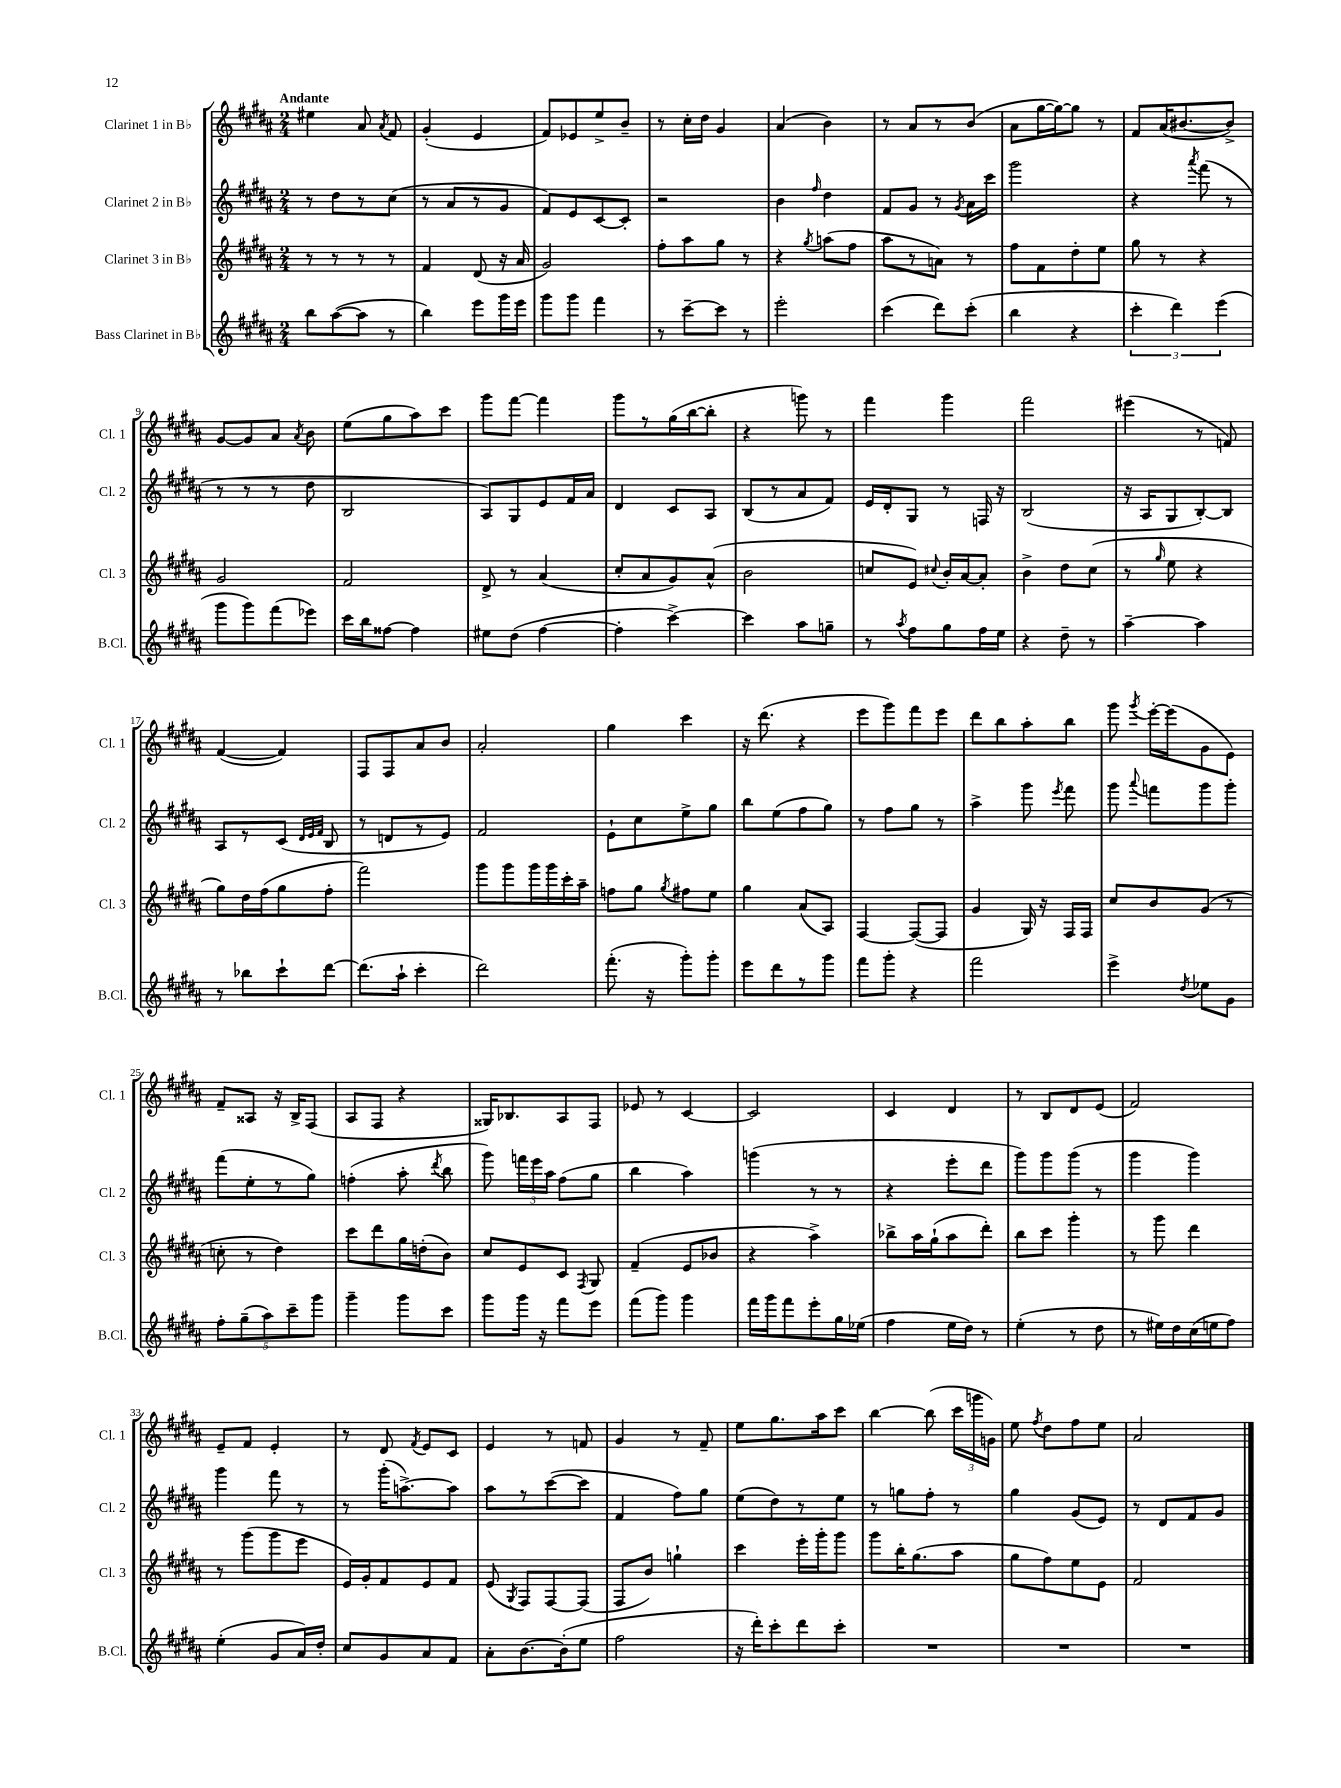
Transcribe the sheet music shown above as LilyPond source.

<<
\new StaffGroup <<
\new Staff = "s0" \with { instrumentName = "Clarinet 1 in Bb" shortInstrumentName = "Cl. 1" } {
    \clef treble \key b \major \numericTimeSignature \time 2/4 \tempo "Andante"
    \autoBeamOff eis''4 ais'8 \acciaccatura { ais'8 } fis'8 |
    gis'4-.( e'4 |
    fis'8[) ees'8 e''8-> b'8]-- |
    r8 cis''16[-. dis''16] gis'4 |
    ais'4( b'4) |
    r8 ais'8[ r8 b'8]( |
    ais'8[ gis''16~ gis''16~) gis''8] r8 |
    fis'8[ ais'16( bis'8.~ bis'8]->) |
    gis'8[~ gis'8 ais'8] \acciaccatura { ais'8 } b'8 |
    e''8[( gis''8 ais''8) cis'''8] |
    gis'''8[ fis'''8]~ fis'''4 |
    gis'''8[ r8 gis''16( b''16~ b''8]-. |
    r4 g'''8) r8 |
    fis'''4 gis'''4 |
    fis'''2 |
    eis'''4( r8 f'8) |
    fis'4~( fis'4) |
    fis8[ fis8 ais'8 b'8] |
    ais'2-. |
    gis''4 cis'''4 |
    r16 dis'''8.( r4 |
    e'''8[ gis'''8) fis'''8 e'''8] |
    dis'''8[ b''8 ais''8-. b''8] |
    gis'''8 \acciaccatura { gis'''8 } e'''16[~-. e'''16( gis'8 e'8]) |
    fis'8[-- aisis8] r16 b16[-> fis8]( |
    ais8[ fis8] r4 |
    gisis16[) bes8. ais8 fis8] |
    ees'8 r8 cis'4~ |
    cis'2 |
    cis'4 dis'4 |
    r8 b8[ dis'8 e'8]( |
    fis'2) |
    e'8[-- fis'8] e'4-. |
    r8 dis'8 \acciaccatura { fis'8 } e'8[ cis'8] |
    e'4 r8 f'8 |
    gis'4 r8 fis'8-- |
    e''8[ gis''8. ais''16 cis'''8] |
    b''4~ b''8( \tuplet 3/2 { cis'''16[ g'''16 g'16]) } |
    e''8 \acciaccatura { fis''8 } dis''8[ fis''8 e''8] |
    ais'2 \bar "|." |
}
\new Staff = "s1" \with { instrumentName = "Clarinet 2 in Bb" shortInstrumentName = "Cl. 2" } {
    \clef treble \key b \major \numericTimeSignature \time 2/4
    \autoBeamOff r8 dis''8[ r8 cis''8]( |
    r8 ais'8[ r8 gis'8] |
    fis'8[) e'8 cis'8~ cis'8]-. |
    r2 |
    b'4 \grace { fis''16 } dis''4 |
    fis'8[ gis'8] r8 \acciaccatura { gis'8 } ais'16[ cis'''16] |
    gis'''2 |
    r4 \acciaccatura { ais'''8 } fis'''8( r8 |
    r8 r8 r8 dis''8 |
    b2 |
    ais8[) gis8 e'8 fis'16 ais'16] |
    dis'4 cis'8[ ais8] |
    b8[( r8 ais'8 fis'8]) |
    e'16[ dis'16-. gis8] r8 f16 r16 |
    b2( |
    r16 ais16[ gis8 b8~-.) b8] |
    ais8[ r8 cis'8]( \grace { dis'32[ e'32 fis'32] } b8 |
    r8 d'8[ r8 e'8]) |
    fis'2 |
    e'8[-! cis''8 e''8-> gis''8] |
    b''8[ e''8( fis''8 gis''8]) |
    r8 fis''8[ gis''8] r8 |
    ais''4-> gis'''8 \acciaccatura { e'''8 } fis'''8 |
    gis'''8 \appoggiatura { ais'''8 } f'''8[ gis'''8 gis'''8]-. |
    fis'''8[( e''8-. r8 gis''8]) |
    f''4-.( ais''8-. \acciaccatura { dis'''8 } b''8 |
    gis'''8) \tuplet 3/2 { f'''16[ e'''16 ais''16] } fis''8[( gis''8] |
    b''4 ais''4) |
    g'''4( r8 r8 |
    r4 e'''8[-. dis'''8] |
    gis'''8[) gis'''8 gis'''8]( r8 |
    gis'''4 gis'''4) |
    gis'''4 fis'''8 r8 |
    r8 gis'''16[-.( a''8.~->) a''8] |
    ais''8[ r8 cis'''8~( cis'''8] |
    fis'4 fis''8[) gis''8] |
    e''8[( dis''8) r8 e''8] |
    r8 g''8[ fis''8]-. r8 |
    gis''4 gis'8[( e'8]) |
    r8 dis'8[ fis'8 gis'8] \bar "|." |
}
\new Staff = "s2" \with { instrumentName = "Clarinet 3 in Bb" shortInstrumentName = "Cl. 3" } {
    \clef treble \key b \major \numericTimeSignature \time 2/4
    \autoBeamOff r8 r8 r8 r8 |
    fis'4 dis'8( r16 ais'16 |
    gis'2) |
    fis''8[-. ais''8 gis''8] r8 |
    r4 \acciaccatura { gis''8 } a''8[( fis''8] |
    ais''8[ r8 a'8]) r8 |
    fis''8[ fis'8 dis''8-. e''8] |
    gis''8 r8 r4 |
    gis'2 |
    fis'2 |
    dis'8-> r8 ais'4( |
    cis''8[-. ais'8 gis'8) ais'8]-^( |
    b'2 |
    c''8[ e'8]) \appoggiatura { cis''8 } b'16[-. ais'16~ ais'8]-. |
    b'4-> dis''8[ cis''8]( |
    r8 \grace { gis''16 } e''8 r4 |
    gis''8[) dis''16 fis''16( gis''8 fis''8]-. |
    fis'''2) |
    gis'''8[ gis'''8 gis'''16 gis'''16 cis'''16-. ais''16]-- |
    f''8[ gis''8] \acciaccatura { gis''8 } fis''8[ e''8] |
    gis''4 ais'8[( ais8]) |
    fis4~ fis8[~( fis8] |
    gis'4 gis16) r16 fis16[ fis16] |
    cis''8[ b'8 gis'8]( r8 |
    c''8-. r8 dis''4) |
    cis'''8[ dis'''8 gis''16 d''16-.( b'8]) |
    cis''8[ e'8 cis'8] \acciaccatura { fis8 } gis8 |
    fis'4--( e'8[ bes'8] |
    r4 ais''4->) |
    bes''8[-> ais''16 gis''16-!( ais''8 dis'''8]-.) |
    b''8[ cis'''8] gis'''4-. |
    r8 gis'''8 dis'''4 |
    r8 gis'''8[( gis'''8 e'''8] |
    e'16[) gis'16-. fis'8 e'8 fis'8] |
    e'8( \acciaccatura { gis8 } fis8[) fis8~ fis8]( |
    fis8[ b'8]) g''4-! |
    cis'''4 e'''16[-. gis'''16-. gis'''8] |
    gis'''8[ b''16-. gis''8.( ais''8] |
    gis''8[ fis''8) e''8 e'8] |
    fis'2 \bar "|." |
}
\new Staff = "s3" \with { instrumentName = "Bass Clarinet in Bb" shortInstrumentName = "B.Cl." } {
    \clef treble \key b \major \numericTimeSignature \time 2/4
    \autoBeamOff b''8[ ais''8~( ais''8] r8 |
    b''4) e'''8[ gis'''16 e'''16] |
    gis'''8[ gis'''8] fis'''4 |
    r8 cis'''8[~-- cis'''8] r8 |
    e'''2-. |
    cis'''4( dis'''8[) cis'''8]-.( |
    b''4 r4 |
    \tuplet 3/2 { cis'''4-. dis'''4) e'''4( } |
    gis'''8[ gis'''8) fis'''8( ees'''8]) |
    cis'''16[ b''16 fisis''8]~ fisis''4 |
    eis''8[ dis''8]( fis''4~ |
    fis''4-. cis'''4~->) |
    cis'''4 ais''8[ g''8]-- |
    r8 \acciaccatura { ais''8 } fis''8[ gis''8 fis''16 e''16] |
    r4 dis''8-- r8 |
    ais''4~-- ais''4 |
    r8 bes''8[ cis'''8-! dis'''8]~ |
    dis'''8.[( ais''16]-! cis'''4-. |
    dis'''2) |
    fis'''8.-.( r16 gis'''8[-.) gis'''8]-. |
    e'''8[ dis'''8 r8 gis'''8] |
    fis'''8[ gis'''8]-. r4 |
    fis'''2 |
    e'''4-> \acciaccatura { dis''8 } ees''8[ gis'8] |
    \tuplet 5/4 { fis''8[-. gis''8--( ais''8) cis'''8-- gis'''8] } |
    gis'''4-- gis'''8[ cis'''8] |
    gis'''8[ gis'''16] r16 fis'''8[ e'''8] |
    fis'''8[( gis'''8]) gis'''4 |
    fis'''16[ gis'''16 fis'''8 e'''8-. gis''16 ees''16]( |
    fis''4 e''16[ dis''16]) r8 |
    e''4-.( r8 dis''8 |
    r8 eis''16[) dis''16 cis''16( e''16 fis''8]) |
    e''4-.( gis'8[ ais'16) dis''16]-. |
    cis''8[ gis'8 ais'8 fis'8] |
    ais'8[-. b'8.~ b'16-.( e''8] |
    fis''2 |
    r16 dis'''16[-.) cis'''8-. dis'''8 cis'''8]-. |
    R2 |
    R2 |
    R2 \bar "|." |
}
>>
>>
